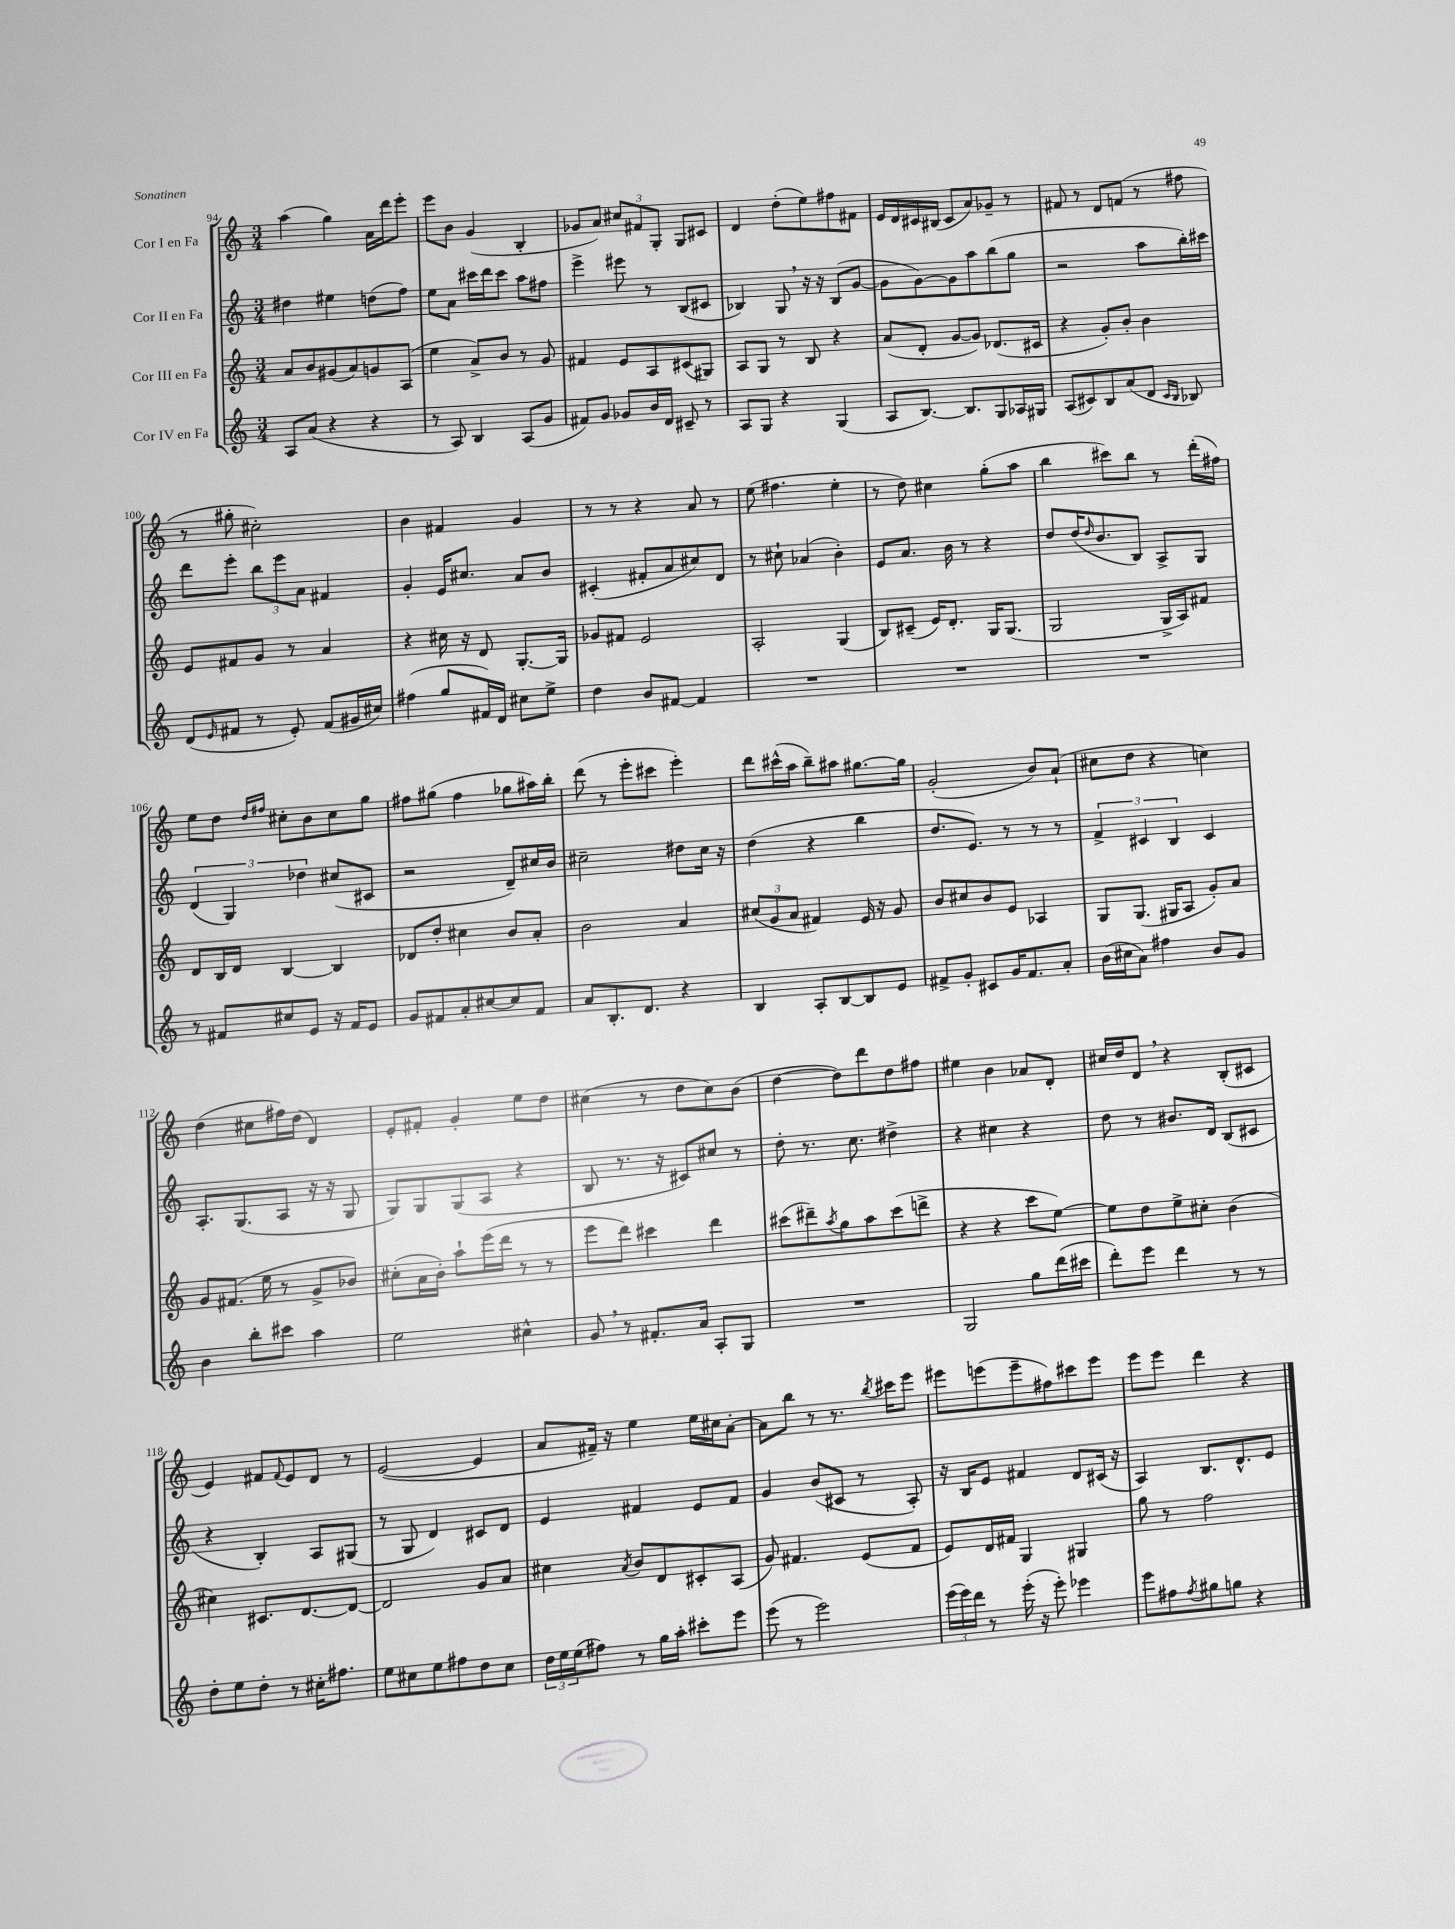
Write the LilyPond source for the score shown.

<<
\new StaffGroup <<
\new Staff = "s0" \with { instrumentName = "Cor I en Fa" } {
    \clef treble \key c \major \numericTimeSignature \time 3/4
    a''4( g''4) a'16 d'''16 e'''8-. |
    e'''8 b'8 g'4( b4-. |
    ges'8 a'8) \tuplet 3/2 { cis''8 fis'8 g8-. } g8 cis'8 |
    d'4 d''8-.( e''8) fis''8 fis'8 |
    e'16 d'16 cis'16 bis16( cis'8 a'8) ges'8-- r8 |
    fis'8 r8 d'8 f'8( r8 fis''8 |
    r8 gis''8-. cis''2-.) |
    b'4 fis'4 g'4 |
    r8 r8 r4 a'8 r8 |
    e''8( fis''4. e''4-. |
    r8 d''8) cis''4 g''8-.( a''8 |
    b''4 cis'''8) b''8 r8 d'''16-.( fis''16) |
    e''8 d''8 \grace { d''16 fis''16 } cis''8-. b'8 cis''8 g''8 |
    fis''8 gis''8( fis''4 ges''8 ais''16) b''16-. |
    d'''8( r8 e'''8-. cis'''8 e'''4-.) |
    d'''8 cis'''16-^( a''16 b''8--) ais''8 gis''8.~ gis''16 |
    g'2-.( b'8) a'8-!( |
    cis''8 d''8 r4 c''4) |
    d''4( cis''8 fis''16) d''16( d'4) |
    e'8-. fis'8-. g'4-. e''8 d''8 |
    cis''4( r8 d''8 cis''8) b'8( |
    d''4~ d''8) d'''8 d''8 fis''8 |
    eis''4 b'4 aes'8 d'8-. |
    cis''16 d''16 d'8 \breathe r4 b8-.( cis'8 |
    e'4) fis'8 \appoggiatura { fis'8 } e'8 d'8 r8 |
    e'2~( e'4 |
    a'8 fis'16--) r16 e''4 e''16 cis''16 a'8~-. |
    a'8 b''8 r8 r8. \acciaccatura { b''8 } cis'''16 e'''8 |
    eis'''8 e'''8( e'''8-- fis''8) cis'''8 e'''8 |
    e'''8 e'''8 d'''4 r4 \bar "|." |
}
\new Staff = "s1" \with { instrumentName = "Cor II en Fa" } {
    \clef treble \key c \major \numericTimeSignature \time 3/4
    dis''4 eis''4 d''8( f''8) |
    e''8 a'8 cis'''16 d'''16 cis'''8 a''8 fis''8 |
    e'''4-> eis'''8 r8 b8( cis'8 |
    bes4) g8 \breathe r16 r16 bes8( g'8~ |
    g'8 g'8~) g'8 a''8 b''8( g''8 |
    r2 a''8 b''16-.) cis'''16 |
    d'''8 e'''8-. \tuplet 3/2 { b''8 e'''8 a'8 } fis'4 |
    g'4-. e'16 cis''8. a'8 b'8 |
    cis'4-.( fis'8-. a'8 cis''8) d'8 |
    r8 cis''8-! aes'4( b'4-.) |
    e'8 a'8. b'16 r8 r4 |
    d''8 d''16( \grace { d''16 } b'8. b8) a8-> g8 |
    \tuplet 3/2 { d'4( g4) des''4 } cis''8( cis'8 |
    r2 d'8--) cis''16 b'16 |
    cis''2-- dis''8 cis''16 r16 |
    d''4( r4 b''4 |
    d''8. e'8.) r8 r8 r8 |
    \tuplet 3/2 { f'4-> cis'4 b4 } cis'4 |
    a8.-. g8.( a8 r16 r16 g8 |
    g8) g8 g8( a8 r4 |
    b8 r8. r16 cis'8) cis''8 r8 |
    d''8-. r8. c''8. dis''4-> |
    r4 cis''4 r4 |
    d''8 r8 bis'8. d'16 b8( cis'8 |
    r4 b4-.) a8 gis8( |
    r8 g8 d'4) cis'8 d'8 |
    e'4 fis'4 e'8 fis'8 |
    g'4 b'8( cis'8 r8 a8-.) |
    r16 b16 e'8 fis'4 d'8 cis'16( r16 |
    a4) b8. d'8.-^ e'8 \bar "|." |
}
\new Staff = "s2" \with { instrumentName = "Cor III en Fa" } {
    \clef treble \key c \major \numericTimeSignature \time 3/4
    a'8 b'8 gis'8( a'8) g'8 a8( |
    e''4 a'8->) b'8 r8 g'8 |
    fis'4 e'8 a8 cis'8( gis8) |
    a8 g8 r8 b8 r4 |
    a'8( d'8-. g'8~ g'8) des'8.( cis'16 |
    r4 g'8-.) b'8-. b'4 |
    e'8 fis'8 g'8 r8 a'4 |
    r4 cis''16 r16 d'8 g8.~-. g16 |
    ges'8 fis'8 e'2 |
    a2-. g4( |
    b8) cis'8--( e'16) d'8.-. g16 g8.( |
    g2 g16-> a16) fis'8 |
    d'8 b16 d'16 b4~ b4 |
    des'8 d''8-. cis''4 b'8 a'8-. |
    b'2 a'4 |
    \tuplet 3/2 { cis''8( g'8 a'8 } fis'4) e'16 r16 g'8 |
    b'8 cis''8 b'8 e'8 aes4 |
    g8 g8.( gis16 a8 g'8-.) a'8 |
    g'8 fis'8.( e''16 r8 g'8-> bes'8) |
    cis''8-.( a'16 b'16-.) a''8-! e'''16( d'''16 r8 r8 |
    e'''8 d'''8) cis'''4 d'''4 |
    cis'''8( dis'''8--) \acciaccatura { a''8 } g''8 a''8 cis'''8( d'''8-> |
    r4 r4 c'''8 e''8~) |
    e''8 d''8 e''8-> cis''8-. b'4( |
    cis''4) cis'8. d'8.~ d'8~ |
    d'2 g'8 a'8 |
    cis''4 \acciaccatura { a'8 } b'8 d'8 cis'8-. a8( |
    g'8) fis'4. e'8( fis'8 |
    e'8) d'16 fis'16 g4 gis4 |
    g''8 r8 f''2 \bar "|." |
}
\new Staff = "s3" \with { instrumentName = "Cor IV en Fa" } {
    \clef treble \key c \major \numericTimeSignature \time 3/4
    a8 a'8( r4 r4 |
    r8 a8) b4 a8( g'8 |
    fis'8) g'8 ges'8 b'16 d'16 cis'8-- r8 |
    a8 g8 r4 g4( |
    a8 b8.~) b8. g8 aes16 gis16 |
    a8( cis'8) b8 a'8( d'8 \grace { cis'16 b16 } bes8) |
    d'8( \grace { e'16 } fis'8 r8 e'8-.) fis'8( gis'16 cis''16) |
    fis''4( g''8 fis'16) d'16 cis''8 e''8-> |
    d''4 b'8 fis'8~ fis'4 |
    R2. |
    R2. |
    R2. |
    r8 fis'8 cis''8 e'8 r16 fis'16 e'8 |
    g'8 fis'8 a'8-. cis''8~ cis''8 fis'8 |
    a'8 b8.-. d'8. r4 |
    b4 a8-. b8~ b8 e'8 |
    fis'8-> g'8-. cis'8 g'16 fis'8. a'8-. |
    b'16( cis''16 a'8) fis''4 b'8 g'8 |
    b'4 b''8-. cis'''8 a''4 |
    e''2 cis''4-^ |
    g'8 \breathe r8 fis'8.-. a'16 a8-. g8 |
    R2. |
    g2 g''8 d'''16( cis'''16 |
    d'''8-.) e'''8 d'''4 r8 r8 |
    d''8-. e''8 d''8-. r8 cis''16-. fis''8. |
    e''8 cis''8 e''8 fis''8 d''8 cis''8 |
    \tuplet 3/2 { d''16 e''16 e''16( } fis''8) r8 g''16 a''16-. cis'''8-. e'''8 |
    e'''8( r8 e'''2) |
    \tuplet 3/2 { e'''16( e'''16) d'''16 } r8 e'''16-.( r16 e'''8-.) ees'''4 |
    e'''8 fis''8 \acciaccatura { fis''8 } gis''8 g''8 r4 \bar "|." |
}
>>
>>
\layout { \context { \Score currentBarNumber = #94 } }
